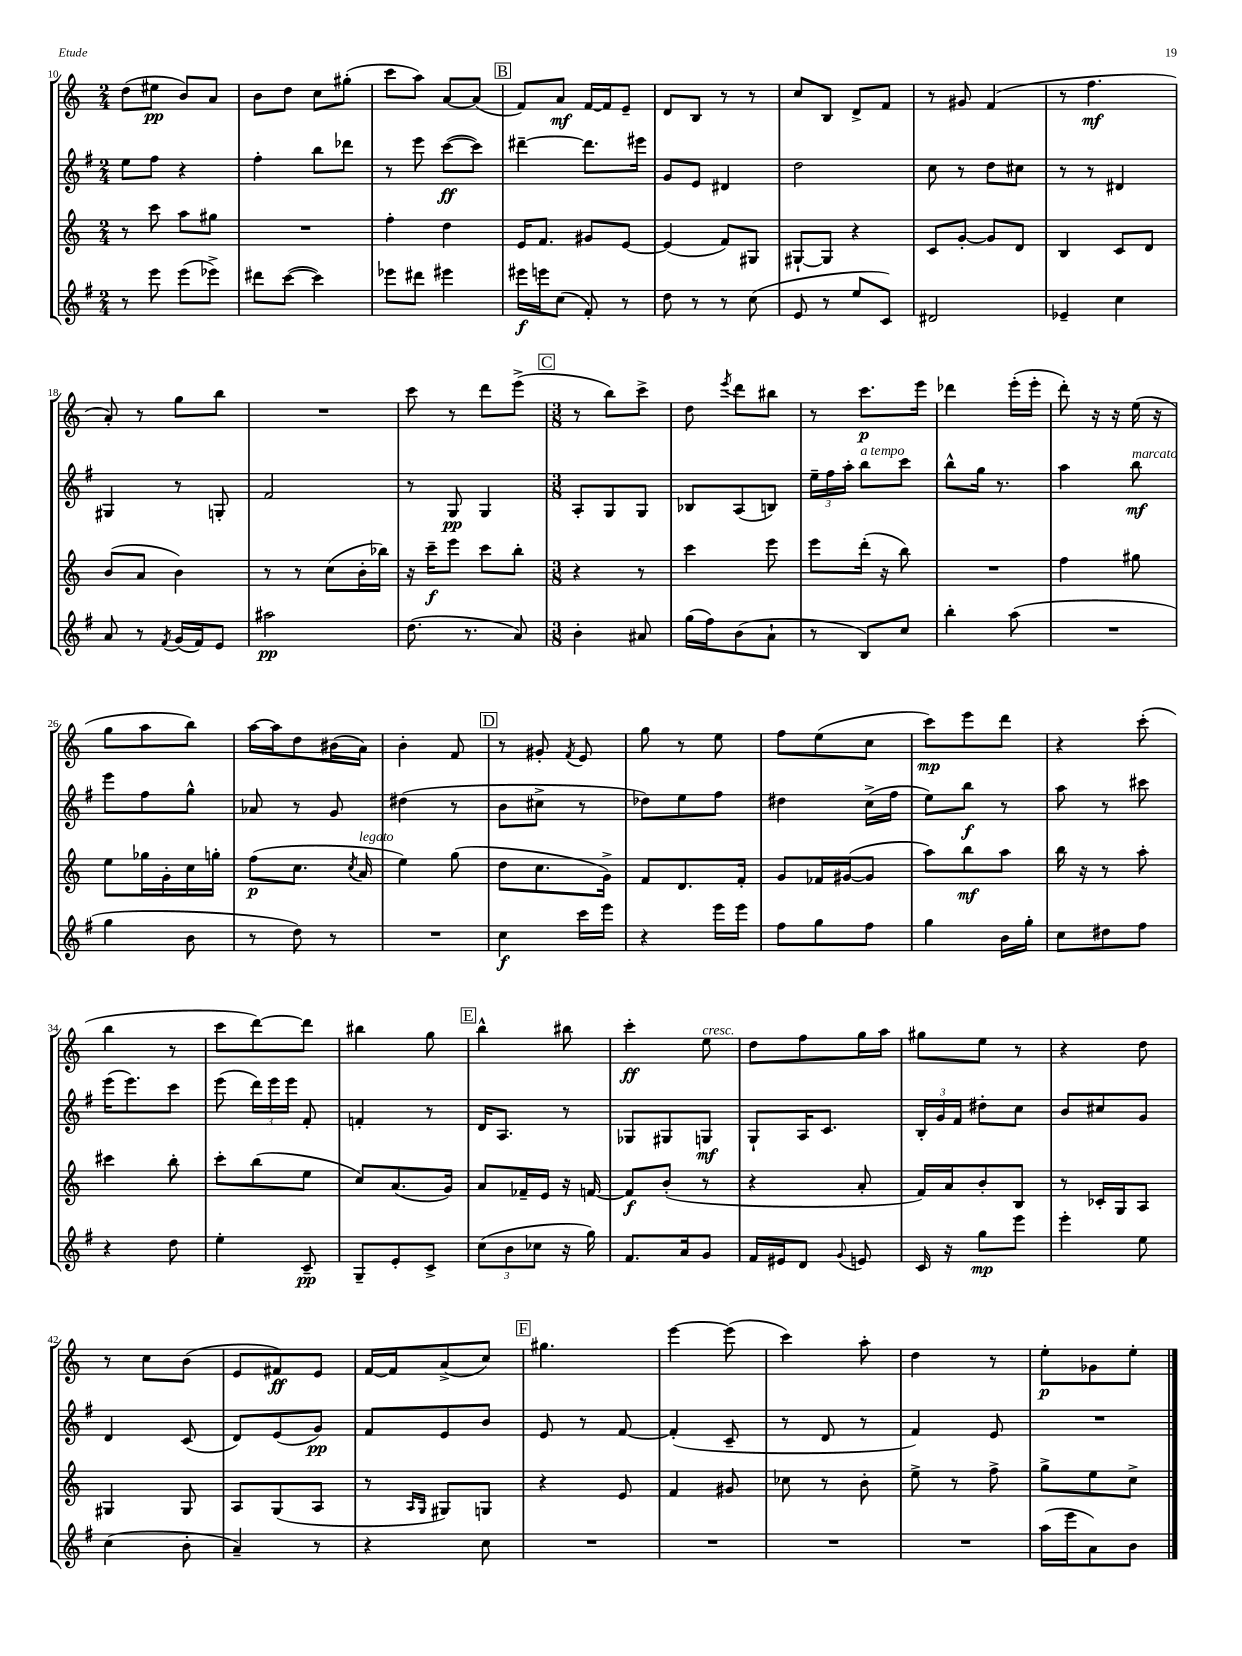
<<
\new StaffGroup <<
\new Staff = "s0" {
    \clef treble \key c \major \numericTimeSignature \time 2/4
    \autoBeamOff d''8[( eis''8]\pp b'8[) a'8] |
    b'8[ d''8] c''8[ gis''8]-.( |
    c'''8[ a''8]) a'8[~ a'8]( |
    \mark \markup { \box "B" } f'8[) a'8]\mf f'16[~ f'16 e'8]-- |
    d'8[ b8] r8 r8 |
    c''8[ b8] d'8[-> f'8] |
    r8 gis'8 f'4( |
    r8 f''4.\mf |
    a'8-.) r8 g''8[ b''8] |
    R2 |
    c'''8 r8 d'''8[ e'''8]->( |
    \mark \markup { \box "C" } \numericTimeSignature \time 3/8 r8 b''8[) c'''8]-> |
    d''8 \acciaccatura { e'''8 } d'''8[ bis''8] |
    r8 c'''8.[\p e'''16] |
    des'''4 e'''16[-.( e'''16]-. |
    d'''8-.) r16 r16 e''16( r16 |
    g''8[ a''8 b''8]) |
    a''16[~ a''16 d''8 bis'16( a'16]) |
    b'4-. f'8 |
    \mark \markup { \box "D" } r8 gis'8-. \acciaccatura { f'8 } e'8 |
    g''8 r8 e''8 |
    f''8[ e''8( c''8] |
    c'''8[\mp) e'''8 d'''8] |
    r4 c'''8-.( |
    b''4 r8 |
    c'''8[ d'''8~) d'''8] |
    bis''4 g''8 |
    \mark \markup { \box "E" } b''4-^ bis''8 |
    c'''4-.\ff e''8^\markup { \italic "cresc." } |
    d''8[ f''8 g''16 a''16] |
    gis''8[ e''8] r8 |
    r4 d''8 |
    r8 c''8[ b'8]( |
    e'8[ fis'8\ff) e'8] |
    f'16[~ f'16 a'8->( c''8]) |
    \mark \markup { \box "F" } gis''4. |
    e'''4~ e'''8( |
    c'''4) a''8-. |
    d''4 r8 |
    e''8[-.\p ges'8 e''8]-. \bar "|." |
}
\new Staff = "s1" {
    \clef treble \key g \major \numericTimeSignature \time 2/4
    \autoBeamOff e''8[ fis''8] r4 |
    fis''4-. b''8[ des'''8] |
    r8 e'''8 c'''8[~\ff( c'''8]) |
    \mark \markup { \box "B" } dis'''4~-- dis'''8.[ eis'''16] |
    g'8[ e'8] dis'4 |
    d''2 |
    c''8 r8 d''8[ cis''8] |
    r8 r8 dis'4 |
    gis4 r8 g8-. |
    fis'2 |
    r8 g8\pp g4 |
    \mark \markup { \box "C" } \numericTimeSignature \time 3/8 a8[-. g8 g8] |
    bes8[ a8( b8]) |
    \tuplet 3/2 { e''16[-- fis''16 a''16]-. } b''8[^\markup { \italic "a tempo" } c'''8] |
    b''8[-^ g''16] r8. |
    a''4 b''8\mf^\markup { \italic "marcato" } |
    e'''8[ fis''8 g''8]-^ |
    aes'8 r8 g'8 |
    dis''4( r8 |
    \mark \markup { \box "D" } b'8[ cis''8]-> r8 |
    des''8[) e''8 fis''8] |
    dis''4 c''16[->( fis''16] |
    e''8[) b''8]\f r8 |
    a''8 r8 cis'''8 |
    e'''16[( e'''8.) c'''8] |
    e'''8( \tuplet 3/2 { d'''16[) e'''16 e'''16] } fis'8-. |
    f'4-. r8 |
    \mark \markup { \box "E" } d'16[ a8.] r8 |
    ges8[ gis8 g8]\mf |
    g8[-! a16 c'8.] |
    \tuplet 3/2 { b16[-. g'16 fis'16] } dis''8[-. c''8] |
    b'8[ cis''8 g'8] |
    d'4 c'8( |
    d'8[) e'8( g'8]\pp) |
    fis'8[ e'8 b'8] |
    \mark \markup { \box "F" } e'8 r8 fis'8~ |
    fis'4-.( c'8-- |
    r8 d'8 r8 |
    fis'4) e'8 |
    R4. \bar "|." |
}
\new Staff = "s2" {
    \clef treble \key c \major \numericTimeSignature \time 2/4
    \autoBeamOff r8 c'''8 a''8[ gis''8] |
    R2 |
    f''4-. d''4 |
    \mark \markup { \box "B" } e'16[ f'8.] gis'8[ e'8]~ |
    e'4( f'8[) gis8] |
    gis8[~-! gis8] r4 |
    c'8[ g'8]~-. g'8[ d'8] |
    b4 c'8[ d'8] |
    b'8[( a'8] b'4) |
    r8 r8 c''8[( b'16-. bes''16]) |
    r16 c'''16[--\f e'''8] c'''8[ b''8]-. |
    \mark \markup { \box "C" } \numericTimeSignature \time 3/8 r4 r8 |
    c'''4 e'''8 |
    e'''8[ d'''16]-.( r16 b''8) |
    R4. |
    f''4 gis''8 |
    e''8[ ges''16 g'16-. c''16 g''16]-. |
    f''8[\p( c''8.] \acciaccatura { c''8 } a'16^\markup { \italic "legato" } |
    e''4) g''8( |
    \mark \markup { \box "D" } d''8[ c''8. g'16]->) |
    f'8[ d'8. f'16]-. |
    g'8[ fes'16 gis'16~( gis'8] |
    a''8[) b''8\mf a''8] |
    b''16 r16 r8 a''8-. |
    cis'''4 b''8-. |
    c'''8[-. b''8( e''8] |
    c''8[) a'8.( g'16]) |
    \mark \markup { \box "E" } a'8[ fes'16-- e'16] r16 f'16~ |
    f'8[\f b'8]-.( r8 |
    r4 a'8-. |
    f'16[) a'16 b'8-. b8] |
    r8 ces'16[-. g16 a8] |
    gis4 gis8 |
    a8[ g8( a8] |
    r8 \grace { a16[ g16] } gis8[) g8] |
    \mark \markup { \box "F" } r4 e'8 |
    f'4 gis'8 |
    ces''8 r8 b'8-. |
    e''8-> r8 f''8-> |
    g''8[-> e''8 c''8]-> \bar "|." |
}
\new Staff = "s3" {
    \clef treble \key g \major \numericTimeSignature \time 2/4
    \autoBeamOff r8 e'''8 e'''8[( ees'''8]->) |
    dis'''8[ c'''8]~( c'''4) |
    ees'''8[ dis'''8] eis'''4 |
    \mark \markup { \box "B" } eis'''16[\f e'''16 c''8]( fis'8-.) r8 |
    d''8 r8 r8 c''8( |
    e'8 r8 e''8[ c'8]) |
    dis'2 |
    ees'4-- c''4 |
    a'8 r8 \acciaccatura { fis'8 } g'16[( fis'16) e'8] |
    ais''2\pp |
    d''8.( r8. a'8) |
    \mark \markup { \box "C" } \numericTimeSignature \time 3/8 b'4-. ais'8 |
    g''16[( fis''16) b'8( a'8]-! |
    r8 b8[) c''8] |
    b''4-. a''8( |
    R4. |
    g''4 b'8 |
    r8 d''8) r8 |
    R4. |
    \mark \markup { \box "D" } c''4\f c'''16[ e'''16] |
    r4 e'''16[ e'''16] |
    fis''8[ g''8 fis''8] |
    g''4 b'16[ g''16]-. |
    c''8[ dis''8 fis''8] |
    r4 d''8 |
    e''4-. c'8--\pp |
    g8[-- e'8-. c'8]-> |
    \mark \markup { \box "E" } \tuplet 3/2 { c''8[( b'8 ces''8] } r16 g''16) |
    fis'8.[ a'16 g'8] |
    fis'16[ eis'16 d'8] \appoggiatura { g'8 } e'8 |
    c'16 r16 g''8[\mp e'''8] |
    e'''4-. e''8 |
    c''4( b'8-. |
    a'4--) r8 |
    r4 c''8 |
    \mark \markup { \box "F" } R4. |
    R4. |
    R4. |
    R4. |
    a''16[( e'''16 a'8) b'8] \bar "|." |
}
>>
>>
\layout { \context { \Score currentBarNumber = #10 } }
